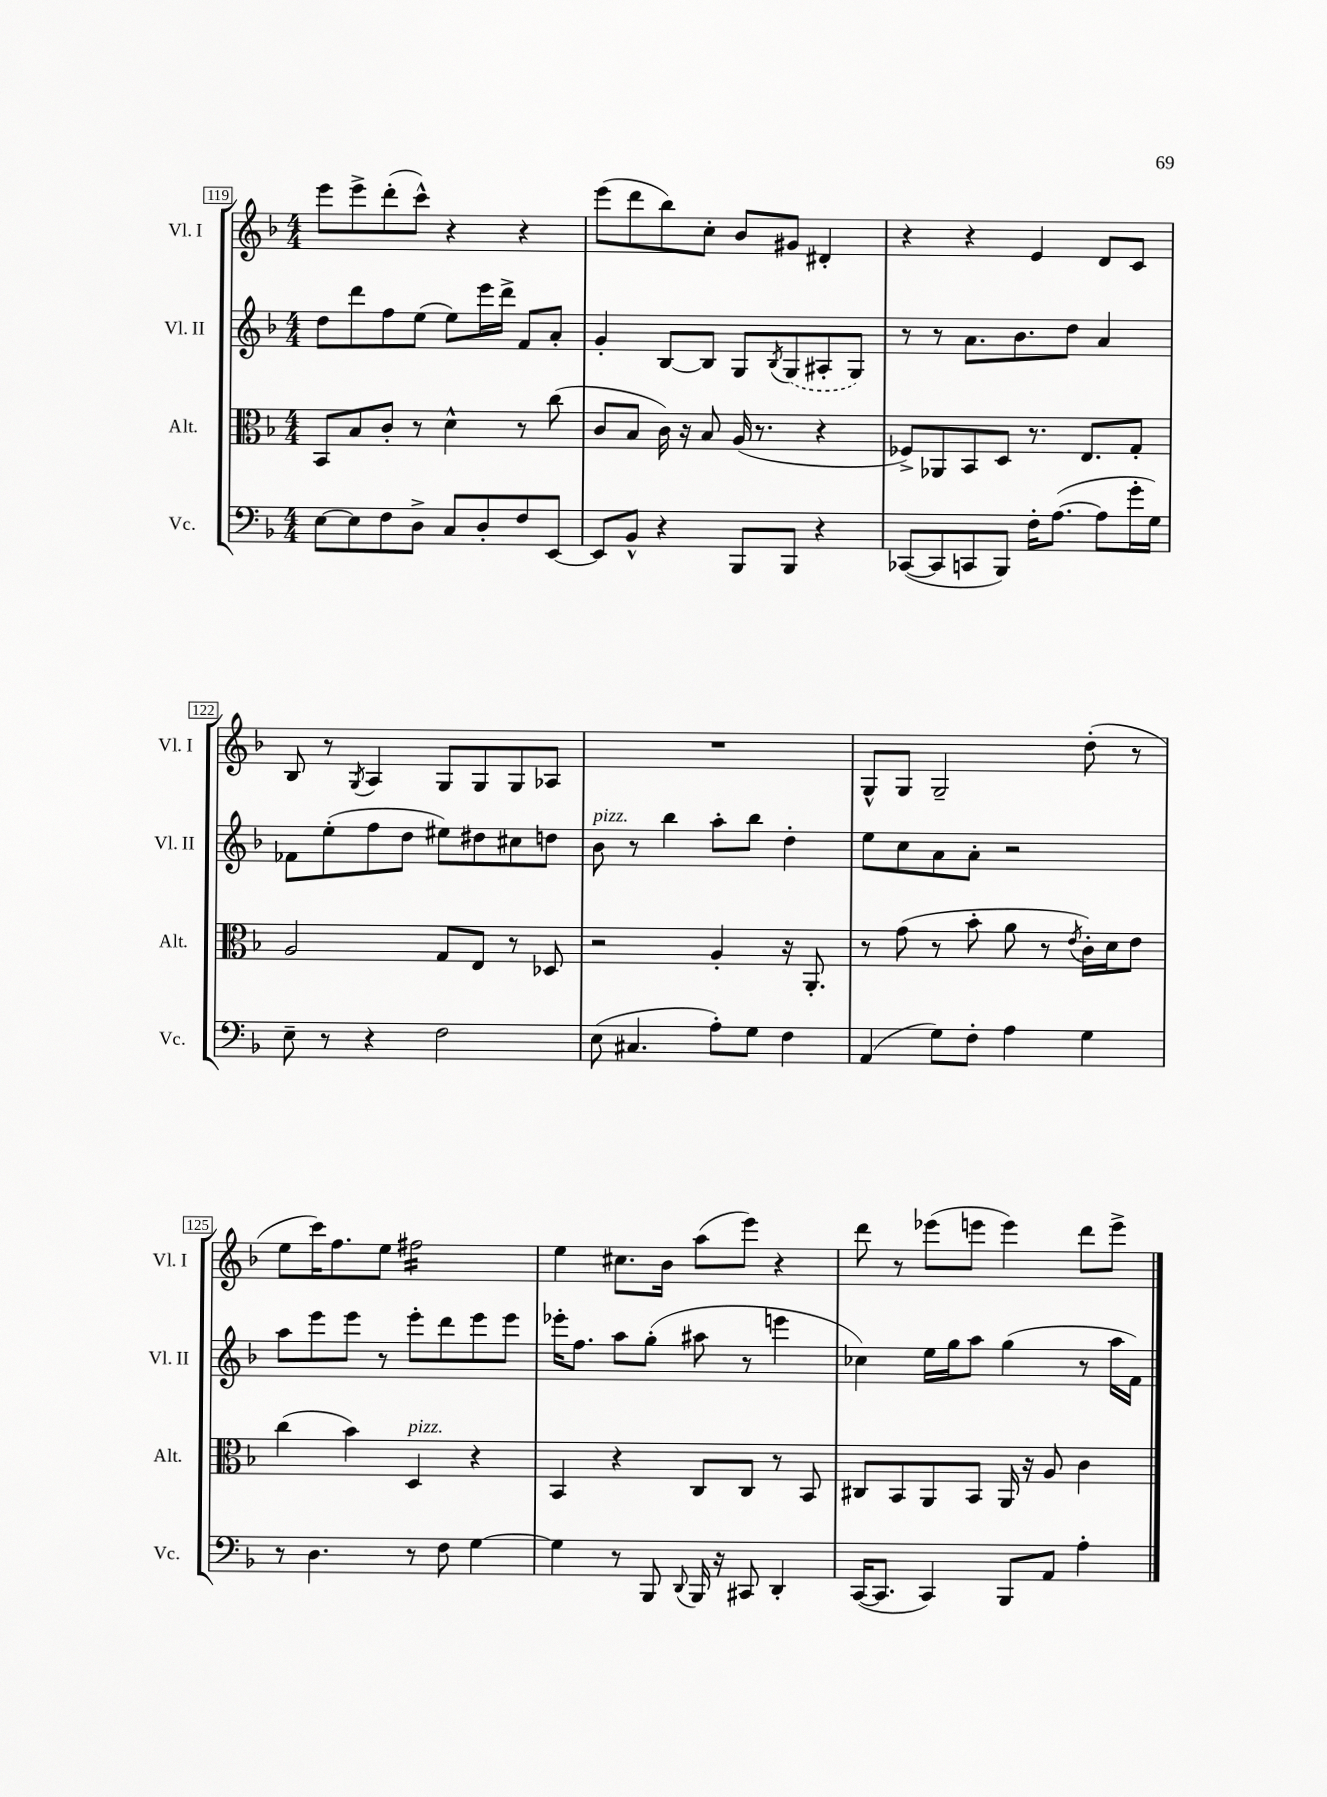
<<
\new StaffGroup <<
\new Staff = "s0" \with { instrumentName = "Vl. I" shortInstrumentName = "Vl. I" } {
    \clef treble \key f \major \numericTimeSignature \time 4/4
    e'''8 e'''8-> d'''8-.( c'''8-^) r4 r4 |
    e'''8( d'''8 bes''8) c''8-. bes'8 gis'8 dis'4-. |
    r4 r4 e'4 d'8 c'8 |
    bes8 r8 \acciaccatura { g8 } a4 g8 g8 g8 aes8 |
    R1 |
    g8-^ g8 g2-- d''8-.( r8 |
    e''8 c'''16) f''8. e''8 fis''2:16 |
    e''4 cis''8. bes'16 a''8( e'''8) r4 |
    d'''8 r8 ees'''8( e'''8 e'''4) d'''8 e'''8-> \bar "|." |
}
\new Staff = "s1" \with { instrumentName = "Vl. II" shortInstrumentName = "Vl. II" } {
    \clef treble \key f \major \numericTimeSignature \time 4/4
    d''8 d'''8 f''8 e''8( e''8) e'''16 d'''16-> f'8 a'8-. |
    g'4-. bes8~ bes8 g8 \acciaccatura { bes8 } \once \slurDashed g8( ais8-. g8) |
    r8 r8 a'8. bes'8. d''8 a'4 |
    fes'8 e''8-.( f''8 d''8 eis''8) dis''8 cis''8 d''8 |
    bes'8^\markup { \italic "pizz." } r8 bes''4 a''8-. bes''8 d''4-. |
    e''8 c''8 a'8 a'8-. r2 |
    a''8 e'''8 e'''8 r8 e'''8-. d'''8 e'''8 e'''8 |
    ees'''16-. f''8. a''8 g''8-.( ais''8 r8 e'''4 |
    ces''4) e''16 g''16 a''8 g''4( r8 a''16 f'16) \bar "|." |
}
\new Staff = "s2" \with { instrumentName = "Alt." shortInstrumentName = "Alt." } {
    \clef alto \key f \major \numericTimeSignature \time 4/4
    bes,8 bes8 c'8-. r8 d'4-^ r8 c''8( |
    c'8 bes8 c'16) r16 bes8 a16( r8. r4 |
    fes8->) aes,8 bes,8 d8 r8. e8. g8-. |
    a2 g8 e8 r8 des8 |
    r2 a4-. r16 a,8.-. |
    r8 g'8( r8 bes'8-. a'8 r8 \acciaccatura { e'8 } c'16-.) d'16 e'8 |
    c''4( bes'4) d4^\markup { \italic "pizz." } r4 |
    bes,4 r4 c8 c8 r8 bes,8 |
    cis8 bes,8 a,8 bes,8 a,16 r16 a8 c'4 \bar "|." |
}
\new Staff = "s3" \with { instrumentName = "Vc." shortInstrumentName = "Vc." } {
    \clef bass \key f \major \numericTimeSignature \time 4/4
    e8~ e8 f8 d8-> c8 d8-. f8 e,8~ |
    e,8 bes,8-^ r4 bes,,8 bes,,8 r4 |
    ces,8~( ces,8 c,8 bes,,8) f16-. a8.~( a8 g'16-. g16) |
    e8-- r8 r4 f2 |
    e8( cis4. a8-.) g8 f4 |
    a,4( g8) f8-. a4 g4 |
    r8 d4. r8 f8 g4~ |
    g4 r8 bes,,8 \appoggiatura { d,8 } bes,,16 r16 cis,8 d,4-. |
    c,16~( c,8. c,4) bes,,8 a,8 a4-. \bar "|." |
}
>>
>>
\layout { \context { \Score currentBarNumber = #119 \override BarNumber.stencil = #(make-stencil-boxer 0.1 0.3 ly:text-interface::print) } }
